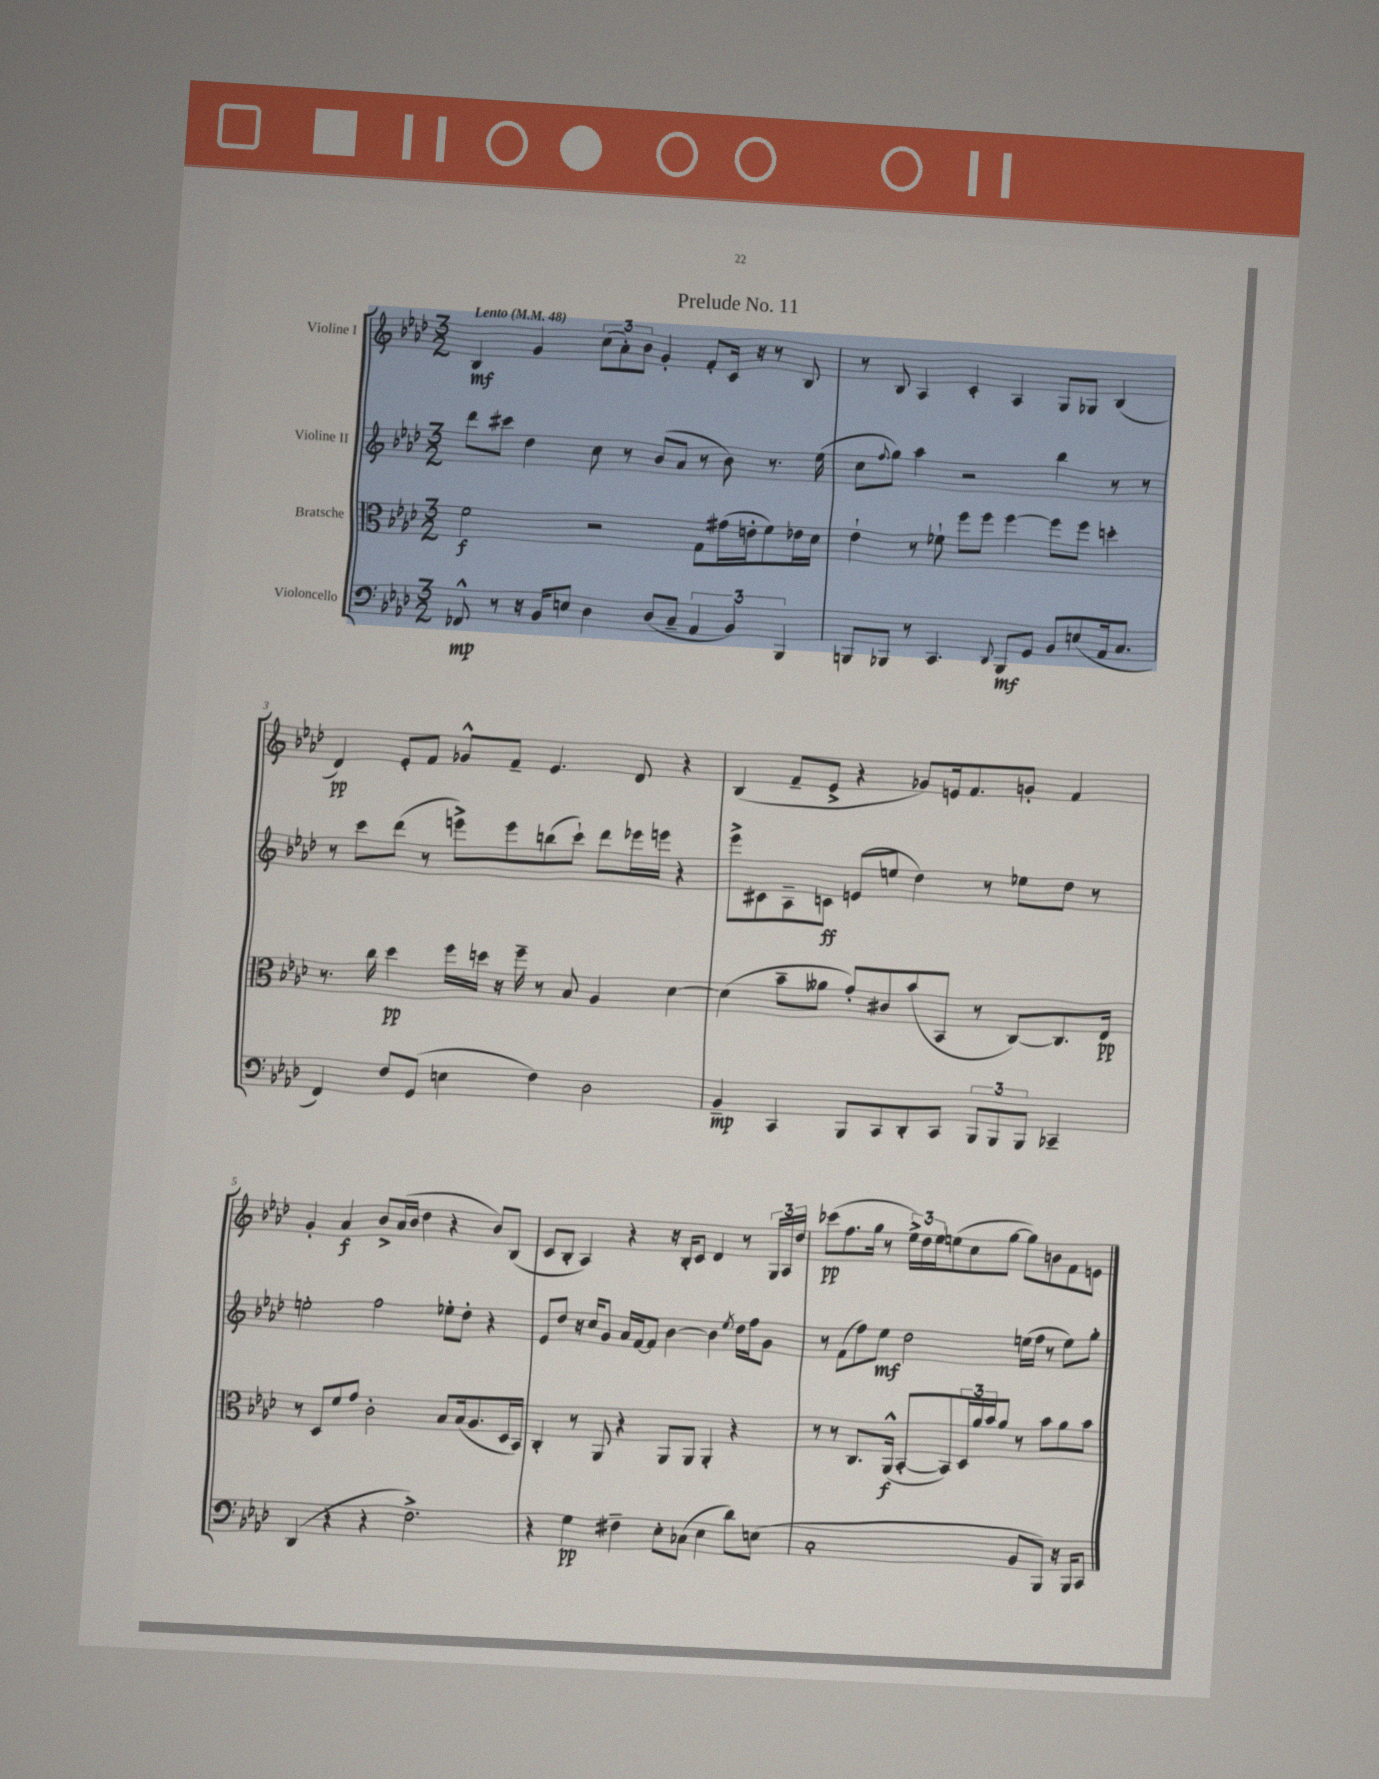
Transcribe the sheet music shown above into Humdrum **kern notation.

**kern	**dynam	**kern	**dynam	**kern	**dynam	**kern	**dynam
*part4	*part4	*part3	*part3	*part2	*part2	*part1	*part1
*staff4	*staff4	*staff3	*staff3	*staff2	*staff2	*staff1	*staff1
*I"Violoncello	*	*I"Bratsche	*	*I"Violine II	*	*I"Violine I	*
*clefF4	*	*clefC3	*	*clefG2	*	*clefG2	*
*k[b-e-a-d-]	*	*k[b-e-a-d-]	*	*k[b-e-a-d-]	*	*k[b-e-a-d-]	*
*M3/2	*	*M3/2	*	*M3/2	*	*M3/2	*
*MM48	*	*MM48	*	*MM48	*	*MM48	*
=1	=1	=1	=1	=1	=1	=1	=1
!	!	!	!	!	!	!LO:TX:a:B:t=Lento	!
8FF-X^^/	mp	2f\	f	8ddd-\L	.	4B-/	mf
8r	.	.	.	8ccc#X\J	.	.	.
16r	.	.	.	4dd-\	.	4g/	.
16BB-/KL	.	.	.	.	.	.	.
8En/J	.	.	.	.	.	.	.
4D-\	.	2r	.	8cc\	.	(12cc\L	.
.	.	.	.	.	.	12a-'\)	.
.	.	.	.	8r	.	.	.
.	.	.	.	.	.	12b-\J	.
(8D-/L	.	.	.	(8b-/L	.	4g'/	.
8C~/J	.	.	.	8a-/J	.	.	.
6AA-/	.	8G\L	.	8r	.	8f'/L	.
.	.	(16g#X\L	.	8b-\)	.	16c/Jk	.
6BB-/)	.	.	.	.	.	.	.
.	.	16en'\J	.	.	.	16r	.
.	.	8f\)	.	8.r	.	8r	.
6BBB-/	.	.	.	.	.	.	.
.	.	16e-X\L	.	.	.	8B-/	.
.	.	16d-\JJ	.	(16ee-\	.	.	.
=2	=2	=2	=2	=2	=2	=2	=2
8BBBn/L	.	4e-`\	.	8cc\L	.	8r	.
.	.	.	.	8qqff/	.	.	.
8BBB-X/J	.	.	.	8gg\J)	.	8B-/	.
8r	.	8r	.	4aa-\	.	4A-/	.
4.CC/	.	8f-X`\	.	.	.	.	.
.	.	8ff\L	.	2r	.	4c'/	.
.	.	8ff\J	.	.	.	.	.
8qqDD-/	.	.	.	.	.	.	.
8BBB-/L	mf	[4ff\	.	.	.	4A-/	.
8GG/J	.	.	.	.	.	.	.
8BB-/L	.	8ff\L]	.	4bb-\	.	8G/L	.
(8En/	.	8ff\J	.	.	.	8G-X/J	.
16AA-/k	.	4ddn'\	.	8r	.	(4B-/	.
8.C/J	.	.	.	.	.	.	.
.	.	.	.	8r	.	.	.
!!LO:LB:g=z
=3	=3	=3	=3	=3	=3	=3	=3
4FF/)	.	8.r	.	8r	.	4d-/)	pp
.	.	.	.	8ccc\L	.	.	.
.	.	16cc\	.	.	.	.	.
8F/L	.	4dd-\	pp	(8ddd-\J	.	8e-'/L	.
(8GG/J	.	.	.	8r	.	8f/J	.
4En\	.	16ff\LL	.	8eeen^\L)	.	8g-X^^/L	.
.	.	16ddn\JJ	.	.	.	.	.
.	.	16r	.	8eee\	.	8f~/J	.
.	.	16ff~\	.	.	.	.	.
4F\)	.	8r	.	(8bbn\	.	4.e-/	.
.	.	8B-/	.	8ccc`\J)	.	.	.
2D-\	.	4A-/	.	8ddd-\L	.	.	.
.	.	.	.	16eee-X\L	.	8d-/	.
.	.	.	.	16eeen\JJ	.	.	.
.	.	[4d-\	.	4r	.	4r	.
=4	=4	=4	=4	=4	=4	=4	=4
4BB-~/	mp	(4d-\]	.	8eee-^\L	.	(4B-/	.
.	.	.	.	8c#X\	.	.	.
4CC/	.	8b-~\L	.	8A-~\	.	8f~/L	.
.	.	8a--X\J	.	8cn\J	ff	8e-^/J	.
8BBB-/L	.	8g'/L)	.	(8en/L	.	4r	.
8CC/	.	8c#X/	.	8een/J	.	.	.
8DD-'/	.	(8b-/	.	4dd-\)	.	8g-X/L)	.
8CC/J	.	8BB-/J	.	.	.	16en/k	.
.	.	.	.	.	.	8.f/	.
12BBB-/L	.	8r	.	8r	.	.	.
12BBB-/	.	.	.	.	.	.	.
.	.	[8C/L)	.	8ee-X\L	.	8gn'/J	.
12BBB-/J	.	.	.	.	.	.	.
4CC-X~/	.	8.C/]	.	8dd-\J	.	4f/	.
.	.	.	.	8r	.	.	.
.	.	16E-/Jk	pp	.	.	.	.
!!LO:LB:g=z
=5	=5	=5	=5	=5	=5	=5	=5
(4DD-/	.	8r	.	2een'\	.	4g'/	.
.	.	8D-/L	.	.	.	.	.
4r	.	8f/	.	.	.	4a-/	f
.	.	8g/J	.	.	.	.	.
4r	.	2c'\	.	2ff\	.	8b-^/L	.
.	.	.	.	.	.	(16a-/L	.
.	.	.	.	.	.	16b-/JJ	.
2.F^\)	.	.	.	.	.	4dd-\	.
.	.	8B-/L	.	8ee-X'\L	.	4r	.
.	.	(16B-/k	.	8dd-'\J	.	.	.
.	.	8.A-/	.	.	.	.	.
.	.	.	.	4r	.	8b-/L)	.
.	.	16D-/L	.	.	.	(8B-/J	.
.	.	16BB-/JJ)	.	.	.	.	.
=6	=6	=6	=6	=6	=6	=6	=6
4r	.	4C'/	.	8e-/L	.	8c/L	.
.	.	.	.	8dd-/J	.	8B-'/J	.
4G\	pp	8r	.	16r	.	4A-/)	.
.	.	.	.	16cc/KL	.	.	.
.	.	8AA-/	.	8g/J	.	.	.
4F#X~\	.	4r	.	16a-/LL	.	4r	.
.	.	.	.	[16f/J	.	.	.
.	.	.	.	8f/J]	.	.	.
8E-'\L	.	8AA-/L	.	[4b-\	.	16r	.
.	.	.	.	.	.	16B-'/KL	.
(8C-X\J	.	8AA-/J	.	.	.	8c/J	.
4E-\	.	4AA-'/	.	4b-\]	.	4d-/	.
.	.	.	.	8qee-/	.	.	.
8d-\L)	.	4r	.	16dd-\LL	.	8r	.
.	.	.	.	16ff\J	.	.	.
(8En\J	.	.	.	8g\J	.	24G/LL	.
.	.	.	.	.	.	24A-/	.
.	.	.	.	.	.	24dd-/JJ	.
=7	=7	=7	=7	=7	=7	=7	=7
1C'	.	8r	.	8r	.	(8ccc-X\L	pp
.	.	8r	.	(8f\L	.	8.ff\	.
.	.	8.C/L	.	8ff\)	.	.	.
.	.	.	.	.	.	16gg\Jk	.
.	.	.	.	8ee-\J	mf	8r	.
.	.	(16AA-^^/Jk	f	.	.	.	.
.	.	[8BB-'/L	.	2dd-\	.	24ee-^\LL)	.
.	.	.	.	.	.	24dd-\	.
.	.	.	.	.	.	24ee-\J	.
.	.	8BB-/])	.	.	.	(8een\	.
.	.	24D-/L	.	.	.	8cc\	.
.	.	24a-/	.	.	.	.	.
.	.	24b-/J	.	.	.	.	.
.	.	8a-/J	.	.	.	[8gg\J	.
8BB-/L	.	8r	.	(16een\LL	.	8gg\L])	.
.	.	.	.	16ff\JJ	.	.	.
8BBB-/J)	.	8b-\L	.	8r	.	8bn\	.
16r	.	8a-\	.	8ee\L)	.	8f\	.
16BBB-/KL	.	.	.	.	.	.	.
8CC/J	.	8b-\J	.	8gg'\J	.	8en\J	.
==	==	==	==	==	==	==	==
*-	*-	*-	*-	*-	*-	*-	*-
